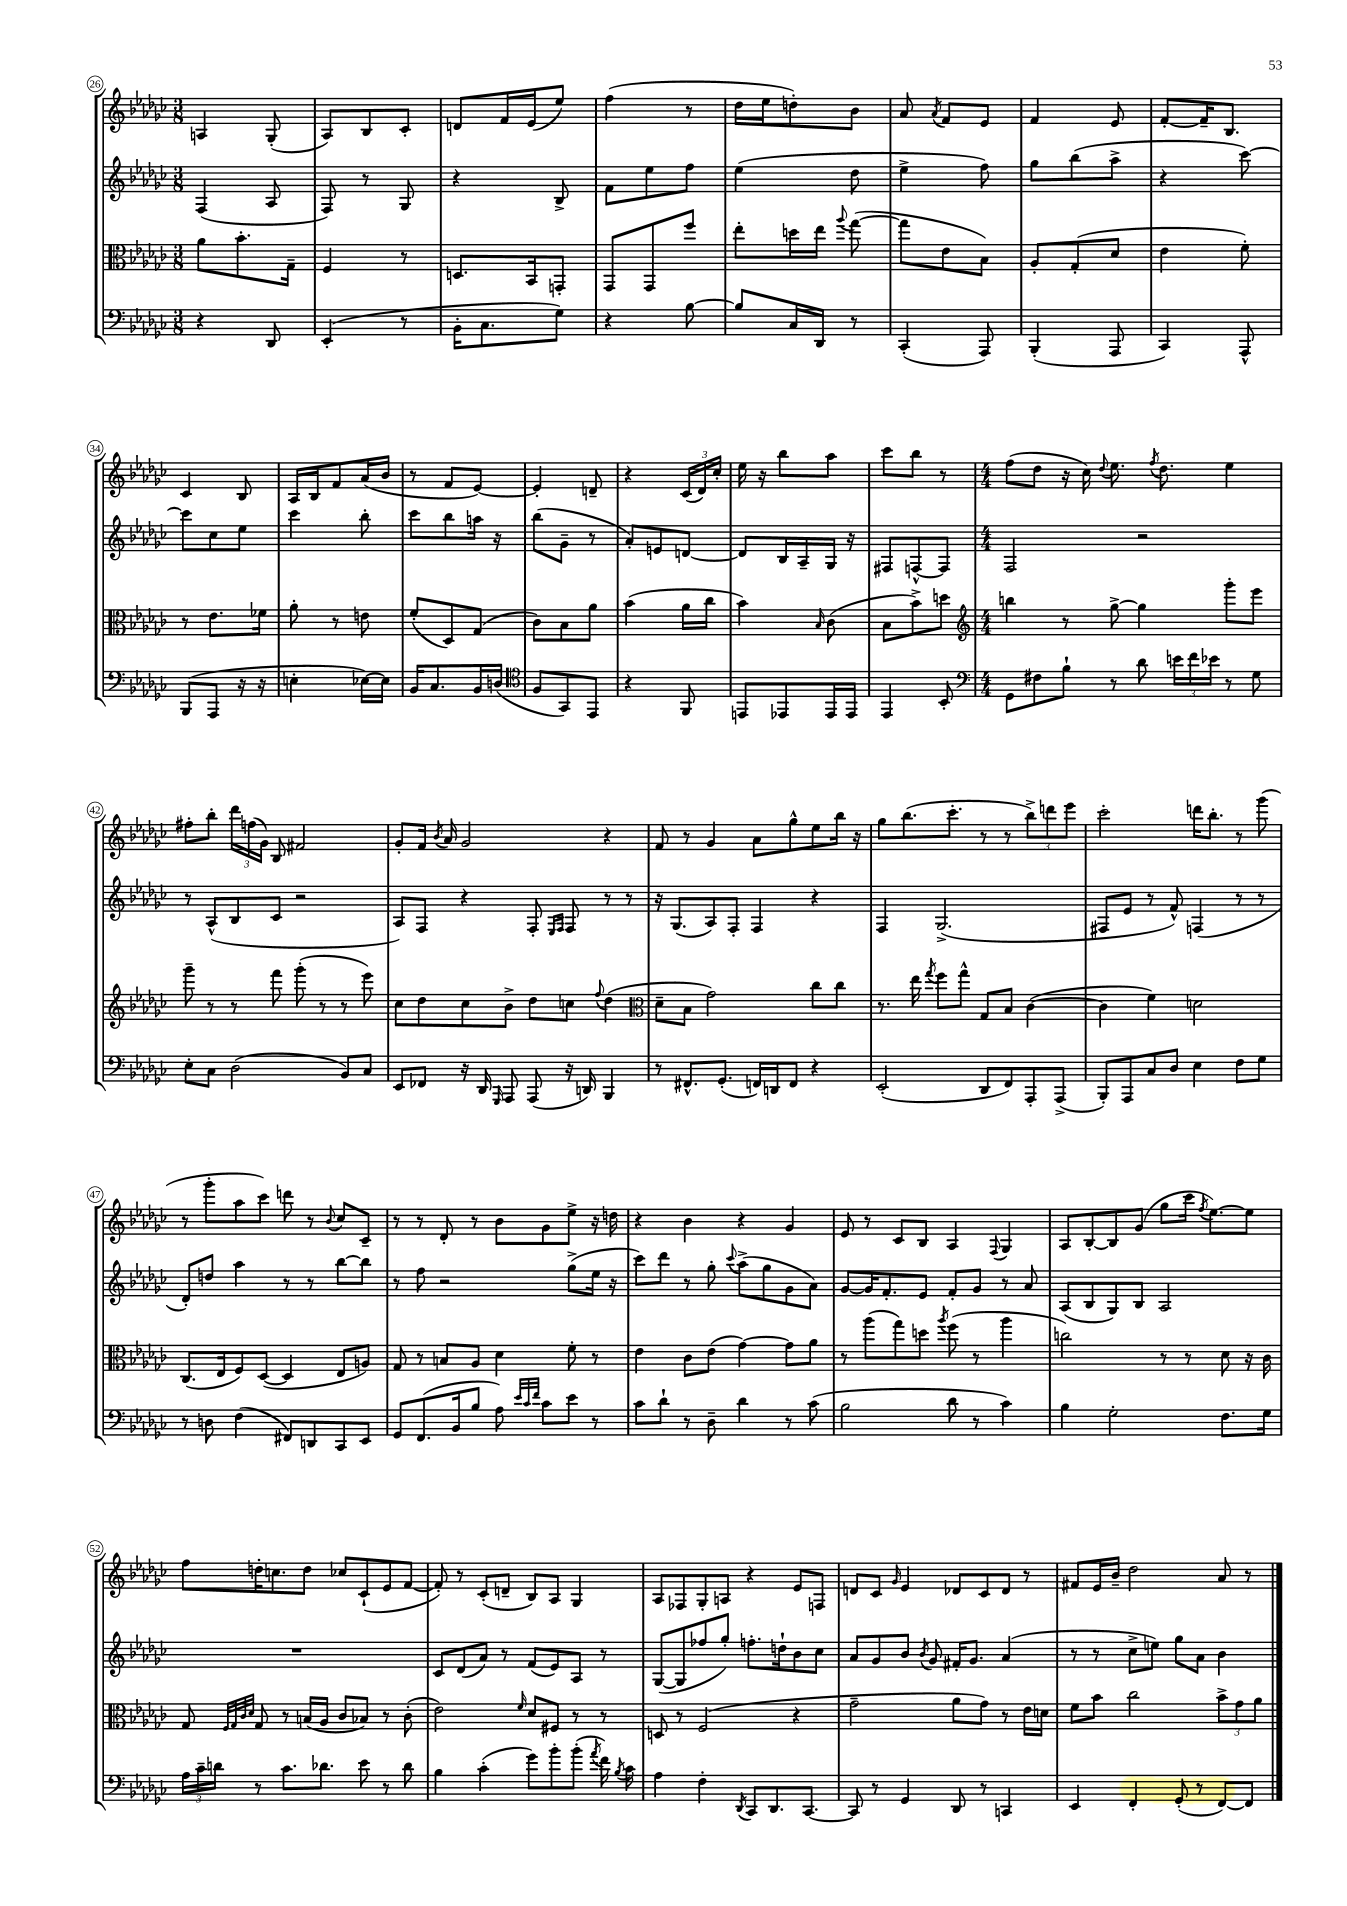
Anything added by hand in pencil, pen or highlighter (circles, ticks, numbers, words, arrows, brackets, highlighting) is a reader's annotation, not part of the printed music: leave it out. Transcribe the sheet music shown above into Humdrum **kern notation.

**kern	**kern	**kern	**kern
*part4	*part3	*part2	*part1
*staff4	*staff3	*staff2	*staff1
*clefF4	*clefC3	*clefG2	*clefG2
*k[b-e-a-d-g-c-]	*k[b-e-a-d-g-c-]	*k[b-e-a-d-g-c-]	*k[b-e-a-d-g-c-]
*M3/8	*M3/8	*M3/8	*M3/8
=26	=26	=26	=26
4r	8a-\L	(4F/	4An/
.	8.b-'\	.	.
8DD-/	.	8A-/	(8G-'/
.	16G-~\Jk	.	.
=27	=27	=27	=27
(4EE-'/	4F/	8F/)	8A-/L)
.	.	8r	8B-/
8r	8r	8G-/	8c-'/J
=28	=28	=28	=28
16BB-'\KL	8.Dn/L	4r	8dn/L
8.C-\	.	.	.
.	.	.	16f/L
.	16BB-/k	.	(16e-/J
8G-\J)	8GGn'/J	8B-^/	8ee-/J)
=29	=29	=29	=29
4r	8GG-/L	8f\L	(4ff\
.	8GG-/	8ee-\	.
[8B-\	8ff/J	8ff\J	8r
=30	=30	=30	=30
8B-/L]	8ee-'\L	(4ee-\	16dd-\LL
.	.	.	16ee-\J
16C-/L	16ddn\L	.	8ddn'\)
16DD-/JJ	16ee-\JJ	.	.
.	8qqaa-/	.	.
8r	([8gg-\	8dd-\	8b-\J
=31	=31	=31	=31
(4CC-'/	8gg-\L]	4ee-^\	8a-/
.	.	.	8qa-/
.	8e-\	.	8f/L
8AAA-/)	8B-\J)	8ff\)	8e-/J
=32	=32	=32	=32
(4BBB-'/	8A-'/L	8gg-\L	4f/
.	(8G-'/	(8bb-\	.
8AAA-/	8d-/J	8aa-^\J	8e-/
=33	=33	=33	=33
4CC-/)	4e-\	4r	[8f'/L
.	.	.	16f~/K]
.	.	.	8.B-/J
8AAA-^^/	8f'\)	[8ccc-\)	.
!!LO:LB:g=z
=34	=34	=34	=34
(8BBB-/L	8r	8ccc-\L]	4c-/
8AAA-/J	8.e-\L	8cc-\	.
16r	.	8ee-\J	8B-/
16r	16f-X\Jk	.	.
=35	=35	=35	=35
4En'\	8a-'\	4ccc-\	16A-/LL
.	.	.	16B-/J
.	8r	.	8f/
[16E-X\LL)	8en\	8bb-'\	(16a-/L
16E-\JJ]	.	.	16b-/JJ
=36	=36	=36	=36
16BB-/KL	(8f'/L	8ccc-\L	8r
8.C-/	.	.	.
.	8D-/)	8bb-\	8f/L
16BB-/L	(8G-/J	16aan\Jk	[8e-/J)
(16Dn/JJ	.	16r	.
=37	=37	=37	=37
*clefC4	*	*	*
8F/L	8c-\L)	(8bb-\L	4e-'/]
8GG-/)	8B-\	8g-~\J	.
8EE-/J	8a-\J	8r	8dn~/
=38	=38	=38	=38
4r	(4b-\	8a-'/L)	4r
.	.	8en/	.
8FF/	16a-\LL	[8dn/J	(24c-/LL
.	.	.	24d-/)
.	16cc-\JJ	.	.
.	.	.	24cc-'/JJ
=39	=39	=39	=39
8EEn/L	4b-\)	8d/L]	16ee-\
.	.	.	16r
8EE-X/	.	16B-/L	8bb-\L
.	.	16A-~/	.
.	16qqB-/	.	.
16EE-/L	(8c-\	16G-/JJ	8aa-\J
16EE-/JJ	.	16r	.
=40	=40	=40	=40
4EE-/	8B-\L	8F#X/L	8ccc-\L
.	8b-^\)	[8Fn^^/	8bb-\J
8BB-'/	8ddn\J	8F/J]	8r
=41	=41	=41	=41
*clefF4	*clefG2	*	*
*M4/4	*M4/4	*M4/4	*M4/4
8GG-\L	4bbn\	2F/	(8ff\L
8F#X\	.	.	8dd-\J
8B-`\J	8r	.	16r
.	.	.	16cc-\)
.	.	.	8qqdd-/
8r	[8gg-^\	.	8.ee-\
8d-\	4gg-\]	2r	.
.	.	.	8qff/
.	.	.	8.dd-\
24en\LL	.	.	.
24f\	.	.	.
24e-X\JJ	.	.	.
8r	8ggg-'\L	.	4ee-\
8G-\	8eee-\J	.	.
!!LO:LB:g=z
=42	=42	=42	=42
8E-'\L	8ggg-~\	8r	8ff#X'\L
8C-\J	8r	(8A-^^/L	8bb-'\J
(2D-\	8r	8B-/	24ddd-\LL
.	.	.	(24ffn\
.	.	.	24g-\JJ)
.	8fff\	8c-/J	8B-/
.	(8ggg-'\	2r	2f#X/
.	8r	.	.
8BB-/L)	8r	.	.
8C-/J	8eee-\)	.	.
=43	=43	=43	=43
8EE-/L	8cc-\L	8A-/L)	8g-'/L
8FF-X/J	8dd-\	8F/J	16f/Jk
.	.	.	8qb-/
.	.	.	16a-/
16r	8cc-\	4r	2g-/
16DD-/	.	.	.
16qqGGG-/	.	.	.
8AAA-/	8b-^\J	.	.
(8AAA-/	8dd-\L	8F'/	.
.	.	16qqE-/LL	.
.	.	16qqF/JJ	.
16r	8ccn\J	8F/	.
16DDn/)	.	.	.
.	8qqff/	.	.
4BBB-/	(4dd-\	8r	4r
.	.	8r	.
=44	=44	=44	=44
*	*clefC3	*	*
8r	8d-~\L	16r	8f/
.	.	(8.G-/L	.
8.FF#X^^/L	8B-\J	.	8r
.	2g-\)	8A-/)	4g-/
(8.GG-'/J	.	.	.
.	.	8F'/J	.
16FFn/LL)	.	4F/	8a-\L
16DDn/J	.	.	.
8FF/J	.	.	8gg-^^\
4r	8cc-\L	4r	8ee-\
.	8cc-\J	.	16bb-\Jk
.	.	.	16r
=45	=45	=45	=45
(2EE-'/	8.r	4F/	8gg-\L
.	.	.	(8.bb-\
.	16ee-\	.	.
.	8qgg-/	.	.
.	8ff\L	(2.G-^/	.
.	.	.	8.ccc-'\J
.	8gg-^^\J	.	.
8DD-/L	8G-/L	.	8r
8FF/)	8B-/J	.	8r
8AAA-'/	([4c-\	.	12bb-^\L)
.	.	.	12dddn\
(8AAA-^/J	.	.	.
.	.	.	12eee-\J
=46	=46	=46	=46
8BBB-'/L)	4c-\]	8F#X/L	2ccc-'\
8AAA-/	.	8e-/J	.
8C-/	4f\)	8r	.
8D-/J	.	8f^^/)	.
4E-\	2dn\	(4Fn/	16dddn\KL
.	.	.	8.bb-'\J
8F\L	.	8r	8r
8G-\J	.	8r	(8ggg-\
!!LO:LB:g=z
=47	=47	=47	=47
8r	(8.C-/L	8d-'/L)	8r
8Dn\	.	8ddn/J	8ggg-'\L
.	16E-/k	.	.
(4F\	8F/)	4aa-\	8aa-\
.	([8D-/J	.	8ccc-\J)
8FF#X/L)	4D-/]	8r	8dddn\
8DDn/	.	8r	8r
.	.	.	8qqb-/
8CC-/	8E-/L	[8bb-\L	8cc-/L
8EE-/J	8An/J)	8bb-\J]	8c-~/J
=48	=48	=48	=48
8GG-/L	8G-/	8r	8r
(8.FF/	8r	8ff\	8r
.	8Bn/L	2r	8d-'/
16BB-/k	.	.	.
8B-/J	8A-/J	.	8r
8A-\)	4d-\	.	8b-\L
32qqe-/LLL	.	.	.
32qqc-/	.	.	.
32qqf/JJJ	.	.	.
8c-\L	.	.	8g-\
8e-\J	8f'\	(8gg-^\L	8ee-^\J
8r	8r	16ee-\Jk	16r
.	.	16r	16ddn\
=49	=49	=49	=49
8c-\L	4e-\	8ccc-\L)	4r
8d-`\J	.	8ddd-\J	.
8r	8c-\L	8r	4b-\
8D-~\	(8e-\J	8gg-'\	.
.	.	8qqccc-/	.
4d-\	[4g-\)	(8aa-^\L	4r
.	.	8gg-\	.
8r	8g-\L]	8g-\	4g-/
(8c-\	8a-\J	8a-\J)	.
=50	=50	=50	=50
2B-\	8r	[8g-/L	8e-/
.	(8aa-\L	16g-/K]	8r
.	.	8.f'/	.
.	8gg-\)	.	8c-/L
.	8ddn\J	8e-/J	8B-/J
.	8qaa-/	.	.
8d-\	(8ff\	8f'/L	4A-/
8r	8r	8g-/J	.
.	.	.	8qqF/
4c-\)	4aa-\	8r	4G-/
.	.	8a-/	.
=51	=51	=51	=51
4B-\	2ccn\)	(8A-/L	8A-/L
.	.	8B-/	[8B-'/
2G-'\	.	8G-/)	8B-/]
.	.	8B-/J	(8g-/J
.	8r	2A-/	8gg-\L
.	8r	.	16ccc-\Jk
.	.	.	8qff/
.	.	.	[8.ee-\L)
8.F\L	8d-\	.	.
.	16r	.	8ee-\J]
16G-\Jk	16c-\	.	.
!!LO:LB:g=z
=52	=52	=52	=52
24A-\LL	8G-/	1r	8ff\L
24c-~\	.	.	.
24dn\JJ	.	.	.
.	32qqF/LLL	.	.
.	32qqG-/	.	.
.	32qqc-/	.	.
.	32qqd-/JJJ	.	.
8r	8G-/	.	16ddn'\K
.	.	.	8.ccn\
8.c-\L	8r	.	.
.	(16Bn/LL	.	8dd\J
8.d-X\J	16A-/JJ	.	.
.	8c-/L	.	8cc-X/L
8e-\	8B-X/J)	.	(8c-`/
8r	8r	.	8e-/
8d-\	(8c-'\	.	[8f/J
=53	=53	=53	=53
4B-\	2e-\)	8c-/L	8f'/])
.	.	(8d-/	8r
(4c-'\	.	8a-/J)	(8c-'/L
.	.	8r	8dn~/J
.	16qqf/	.	.
8g-\L)	8d-/L	(8f/L	8B-/L)
8b-'\	8F#X/J	8e-/)	8A-/J
(8b-'\J	8r	8A-/J	4G-/
8qa-/	.	.	.
16f\)	8r	8r	.
8qB-/	.	.	.
16c-\	.	.	.
=54	=54	=54	=54
4A-\	8Dn/	([8G-/L	8A-/L
.	8r	8G-/]	8F-X/
4F'\	(2F/	8ff-X/	8G-'/
.	.	8gg-'/J)	8An/J
8qDD-/	.	.	.
8CC-/L	.	8.ffn'\L	4r
8.DD-/	.	.	.
.	.	16ddn`\k	.
.	4r	8b-\	8e-/L
[8.CC-/J	.	.	.
.	.	8cc-\J	8Fn/J
=55	=55	=55	=55
8CC-/]	2g-~\	8a-/L	8dn/L
8r	.	8g-/	8c-/J
.	.	.	16qqg-/
4GG-/	.	8b-/J	4e-/
.	.	8qb-/	.
.	.	8g-/	.
8DD-/	8a-\L	16f#X'/KL	8d-X/L
.	.	8.g-/J	.
8r	8g-\J)	.	8c-/
4CCn/	8r	(4a-/	8d-/J
.	16e-\LL	.	8r
.	16dn\JJ	.	.
=56	=56	=56	=56
4EE-/	8f\L	8r	8f#X/L
.	8b-\J	8r	16e-/L
.	.	.	16b-~/JJ
4FF'/	2cc-\	8cc-^\L	2dd-\
.	.	8een\J)	.
(8GG-'/	.	8gg-\L	.
8r	.	8a-\J	.
[8FF/L)	12b-^\L	4b-\	8a-/
.	12g-\	.	.
8FF/J]	.	.	8r
.	12a-\J	.	.
==	==	==	==
*-	*-	*-	*-
